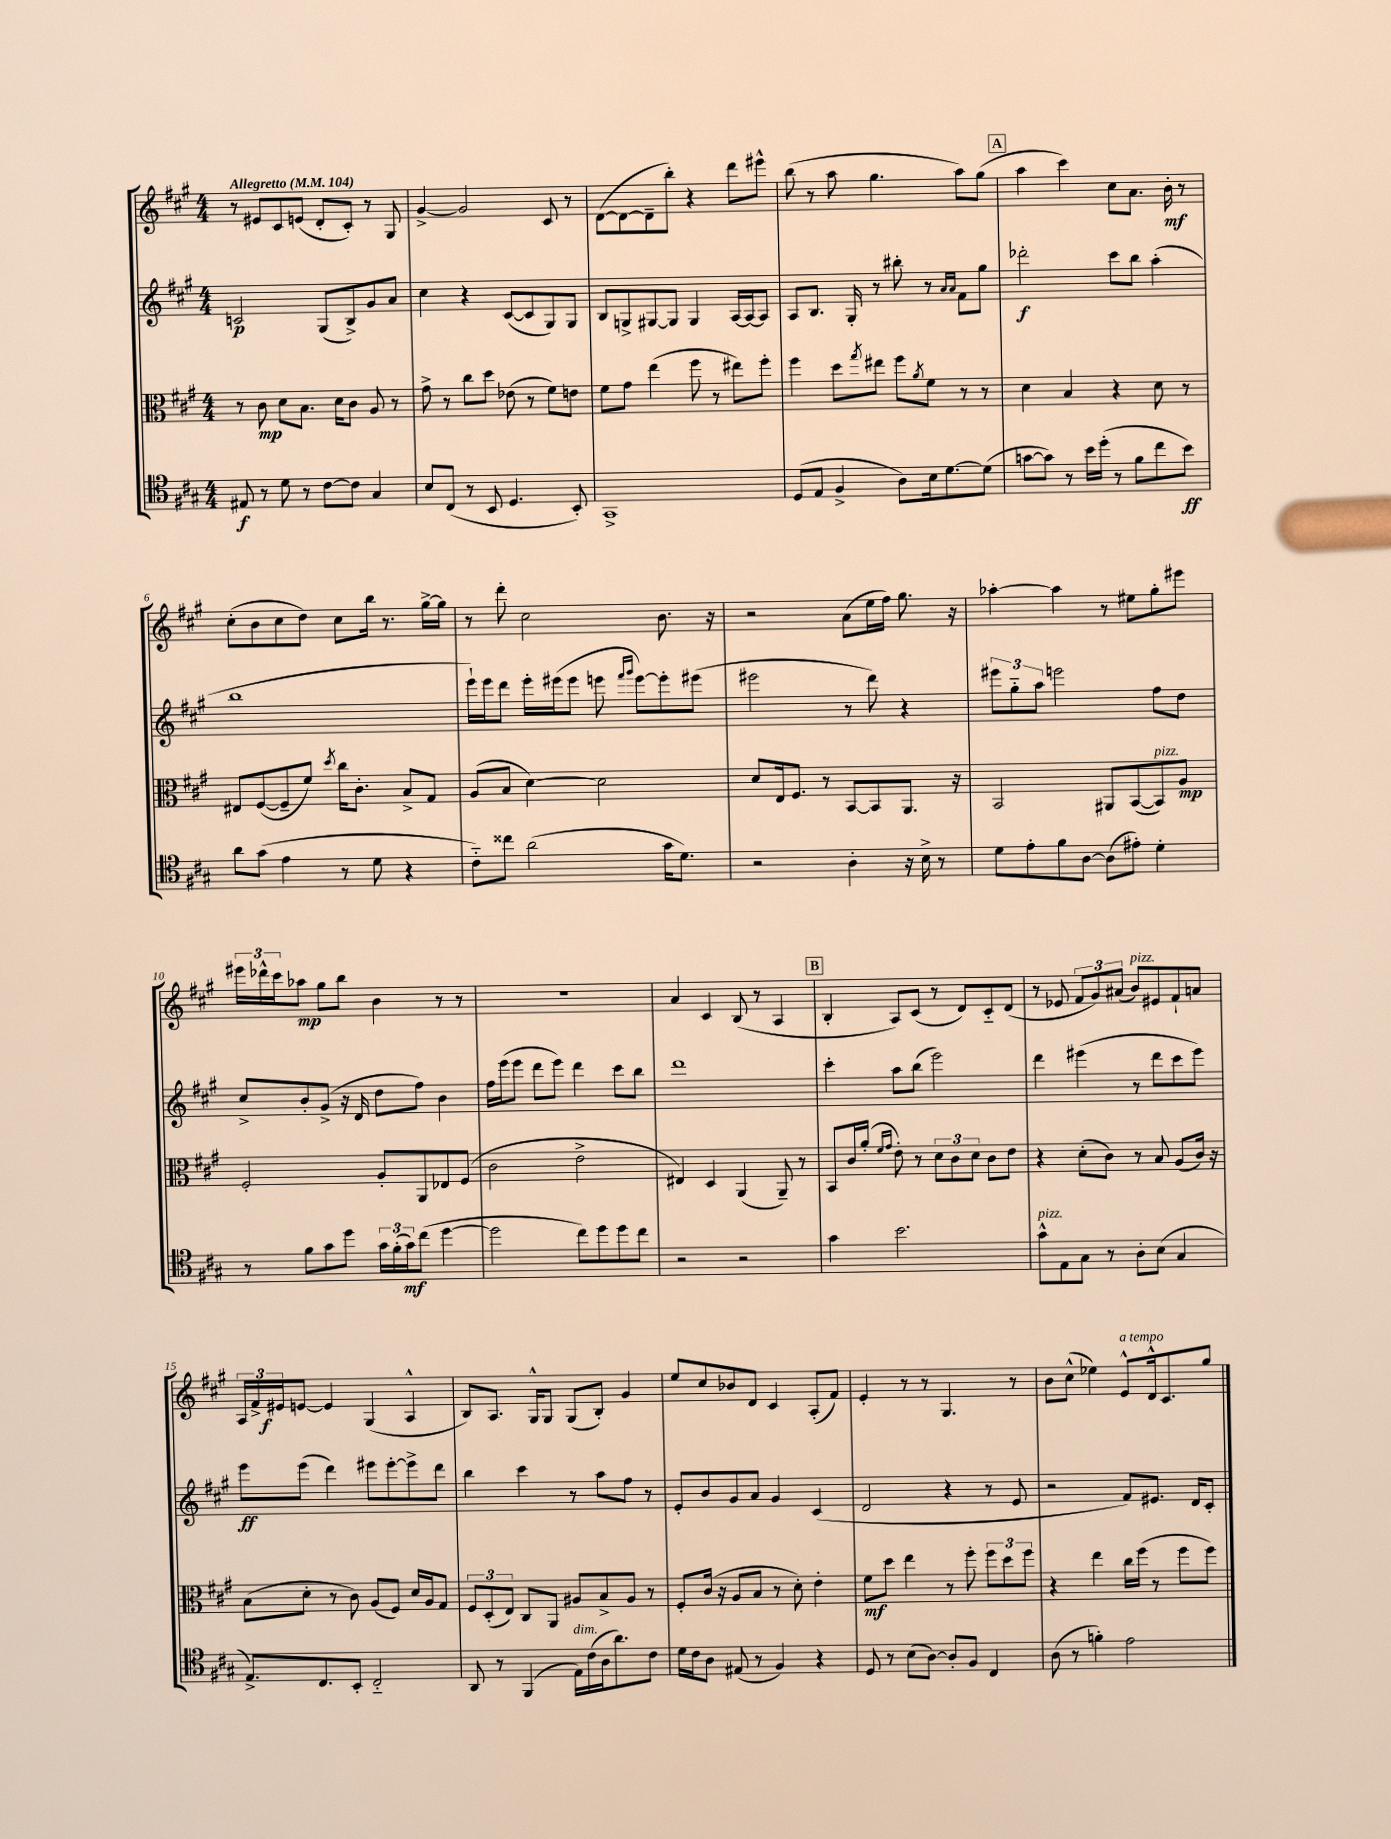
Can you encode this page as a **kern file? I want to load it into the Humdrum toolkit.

**kern	**kern	**kern	**kern
*staff4	*staff3	*staff2	*staff1
*clefC4	*clefC3	*clefG2	*clefG2
*k[f#c#g#]	*k[f#c#g#]	*k[f#c#g#]	*k[f#c#g#]
*M4/4	*M4/4	*M4/4	*M4/4
*MM104	*MM104	*MM104	*MM104
8E#	8r	2c	8r
8r	8c#	.	8e#
8d	8d	.	8c#
8r	8.B	.	(8e
[8c#	.	(8G#	8d'
.	16d	.	.
8c#]	8c#	8B^)	8c#')
4G#	8A	8g#	8r
.	8r	8a	8G#
=	=	=	=
8B	8g#^	4cc#	[4g#^
(8C#	8r	.	.
8r	8cc#	4r	2g#]
8BB	8dd	.	.
4.D	(8e-	([8c#	.
.	8r	8c#]	.
.	8f#)	8G#)	8c#
8BB')	8e	8G#	8r
=	=	=	=
1GG#^	8f#	8B	([8d
.	8g#	8G^	8d_
.	(4ee	[8G#	8d~]
.	.	8G#]	8bb')
.	8ff#	4G#	4r
.	8r	.	.
.	8ee#)	[16A	8ddd
.	.	16A_	.
.	8ff#'	8A]	8eee#^^
=	=	=	=
(8D	4ff#	8A	(8bb
8E	.	8.B	8r
4F#^	8dd	.	8aa
.	.	16G#'	.
.	8qgg#	.	.
.	8ee#	8r	4.gg#
8A)	8ff#	8bb#'	.
.	8qa	.	.
16B	8f#	8r	.
[8.d	.	.	.
.	.	16qqa	.
.	.	16qqa	.
.	8r	8f#	8aa)
(8d]	8r	8gg#	(8gg#
=	=	=	=
[8g	4d	2ddd-'	4aa
8g])	.	.	.
8r	4B	.	4ccc#)
16b	.	.	.
(16dd'	.	.	.
8r	4r	8ccc#	8cc#
8f#	.	8bb	8.a
8cc#	8d	(4aa'	.
.	.	.	16b'
8b)	8r	.	8r
=	=	=	=
8a	8E#	1bb	(8cc#'
(8g#	([8F#	.	8b
4e	8F#~]	.	8cc#
.	8f#)	.	8dd)
.	8qdd	.	.
8r	16cc#	.	8cc#
.	8.c#'	.	.
8d	.	.	16bb
.	.	.	8.r
4r	8B^	.	.
.	8G#	.	[16gg#^
.	.	.	16gg#]
=	=	=	=
8c#'~)	(8A	16eee`)	8r
.	.	16eee	.
8cc##	8B	8ddd	8ddd'
(2a	[4d)	16eee'	2cc#
.	.	(16eee#	.
.	.	8eee#	.
.	2d]	8eee	.
.	.	16qqfff#	.
.	.	16qqggg#	.
.	.	[8eee)	.
16g#	.	8eee']	8.b
8.d)	.	.	.
.	.	(8eee#	.
.	.	.	16r
=	=	=	=
2r	8d	2eee#	2r
.	16E	.	.
.	8.F#	.	.
.	8r	.	.
4A'	[8BB	8r	(8a
.	8BB]	8ddd)	16ee
.	.	.	16ff#)
16r	8.AA	4r	8.gg#
16B^	.	.	.
8r	.	.	.
.	16r	.	16r
=	=	=	=
8d	2BB	12eee#	[4aa-'
.	.	12gg#'~	.
8e'	.	.	.
.	.	12aa	.
8f#	.	2eee	4aa-]
[8A	.	.	.
(8A]	8AA#	.	8r
8e#')	([8BB	.	8ee#
4d'	8BB])	8ff#	8gg#'
.	8A	8dd	8eee#
=	=	=	=
8r	2F#'	8cc#^	24eee#
.	.	.	24ddd-^^
.	.	.	24ccc#
8f#	.	8b'	8aa-
8g#	.	(8g#^	8gg#
8dd	.	16r	8bb
.	.	16d	.
24g#	8A'	8dd	4b
(24f#'	.	.	.
24g#)	.	.	.
(8cc#	8AA	8ff#)	.
[4dd	8E-	4b	8r
.	(8F#	.	8r
=	=	=	=
2dd]	2c#	16ff#	1r
.	.	(16eee	.
.	.	8eee	.
.	.	8ddd	.
.	.	8eee)	.
8cc#)	2e^	4ddd	.
8dd	.	.	.
8dd	.	8ccc#	.
8cc#	.	8bb	.
=	=	=	=
2r	4E#)	1ddd	4a
.	4D	.	4c#
2r	(4AA	.	(8B
.	.	.	8r
.	8AA~)	.	4A
.	8r	.	.
=	=	=	=
4g#	8BB	4ccc#'	4B'
.	16c#	.	.
.	(16a'	.	.
.	16qqf#	.	.
.	16qqg#	.	.
2.b	8e')	8aa	8A)
.	8r	(8bb	(8c#
.	12d	2eee)	8r
.	12c#	.	.
.	.	.	8d)
.	12d	.	.
.	8c#	.	8c#'~
.	8e	.	(8d
=	=	=	=
8g#^^	4r	4ddd	8r
8E	.	.	8e-
8G#	(8d'	(4eee#	12f#
.	.	.	12g#)
8r	8c#)	.	.
.	.	.	(12a#
8A'	8r	8r	8b)
(8B	8B	8ddd	8e#
4G#	(8A	8ccc#	8f#`
.	16c#)	8eee#)	8a
.	16r	.	.
=	=	=	=
8.E^)	(8B	8eee	24A
.	.	.	24f#^
.	.	.	24e#
.	8d'	(8eee	[8e
8.C#	.	.	.
.	8r	4ddd)	4e]
8BB'	8c#)	.	.
2C#'~	(8A	8eee#	(4G#
.	8F#)	[8eee#'	.
.	16d	8eee#^]	4A^^
.	16A	.	.
.	8G#	8ddd	.
=	=	=	=
8AA	12F#	4bb	8B)
.	(12D'	.	.
8r	.	.	8.A
.	12E)	.	.
(4FF#	8C#	4ccc#	.
.	.	.	16G#^^
.	8AA	.	8G#
16E)	8A#	8r	(8G#
(16c#	.	.	.
16A	8B^	8aa	8B')
8.a)	.	.	.
.	8A#	8ff#	4g#
8c#	8r	8r	.
=	=	=	=
16d	8F#'	8e'	8ee
16c#	.	.	.
8A	(16c#	8b	8cc#
.	16r	.	.
(8E#	8A	8g#	8b-
8r	8B	8a	8d
4F#)	8r	4g#	4c#
.	8d')	.	.
4r	4e'	(4c#	(8A'
.	.	.	8f#)
=	=	=	=
8D	8f#	2d	4e'
8r	8dd	.	.
(8B	4ee	.	8r
[8A)	.	.	8r
8A']	8r	4r	4.G#
8F#	8ff#'	.	.
4C#	12ff#	8r	.
.	12dd	.	.
.	.	8e	8r
.	12ff#	.	.
=	=	=	=
(8A	4r	2r	8b
8r	.	.	(8cc#^^
4f')	4ee	.	4ee-)
2e	16cc#	8f#)	8e^^
.	(16ff#	.	.
.	8r	8.e#	16d^^
.	.	.	8.c#
.	8ff#	.	.
.	.	16d	.
.	8ff#)	8c#'	8gg#
==	==	==	==
*-	*-	*-	*-
